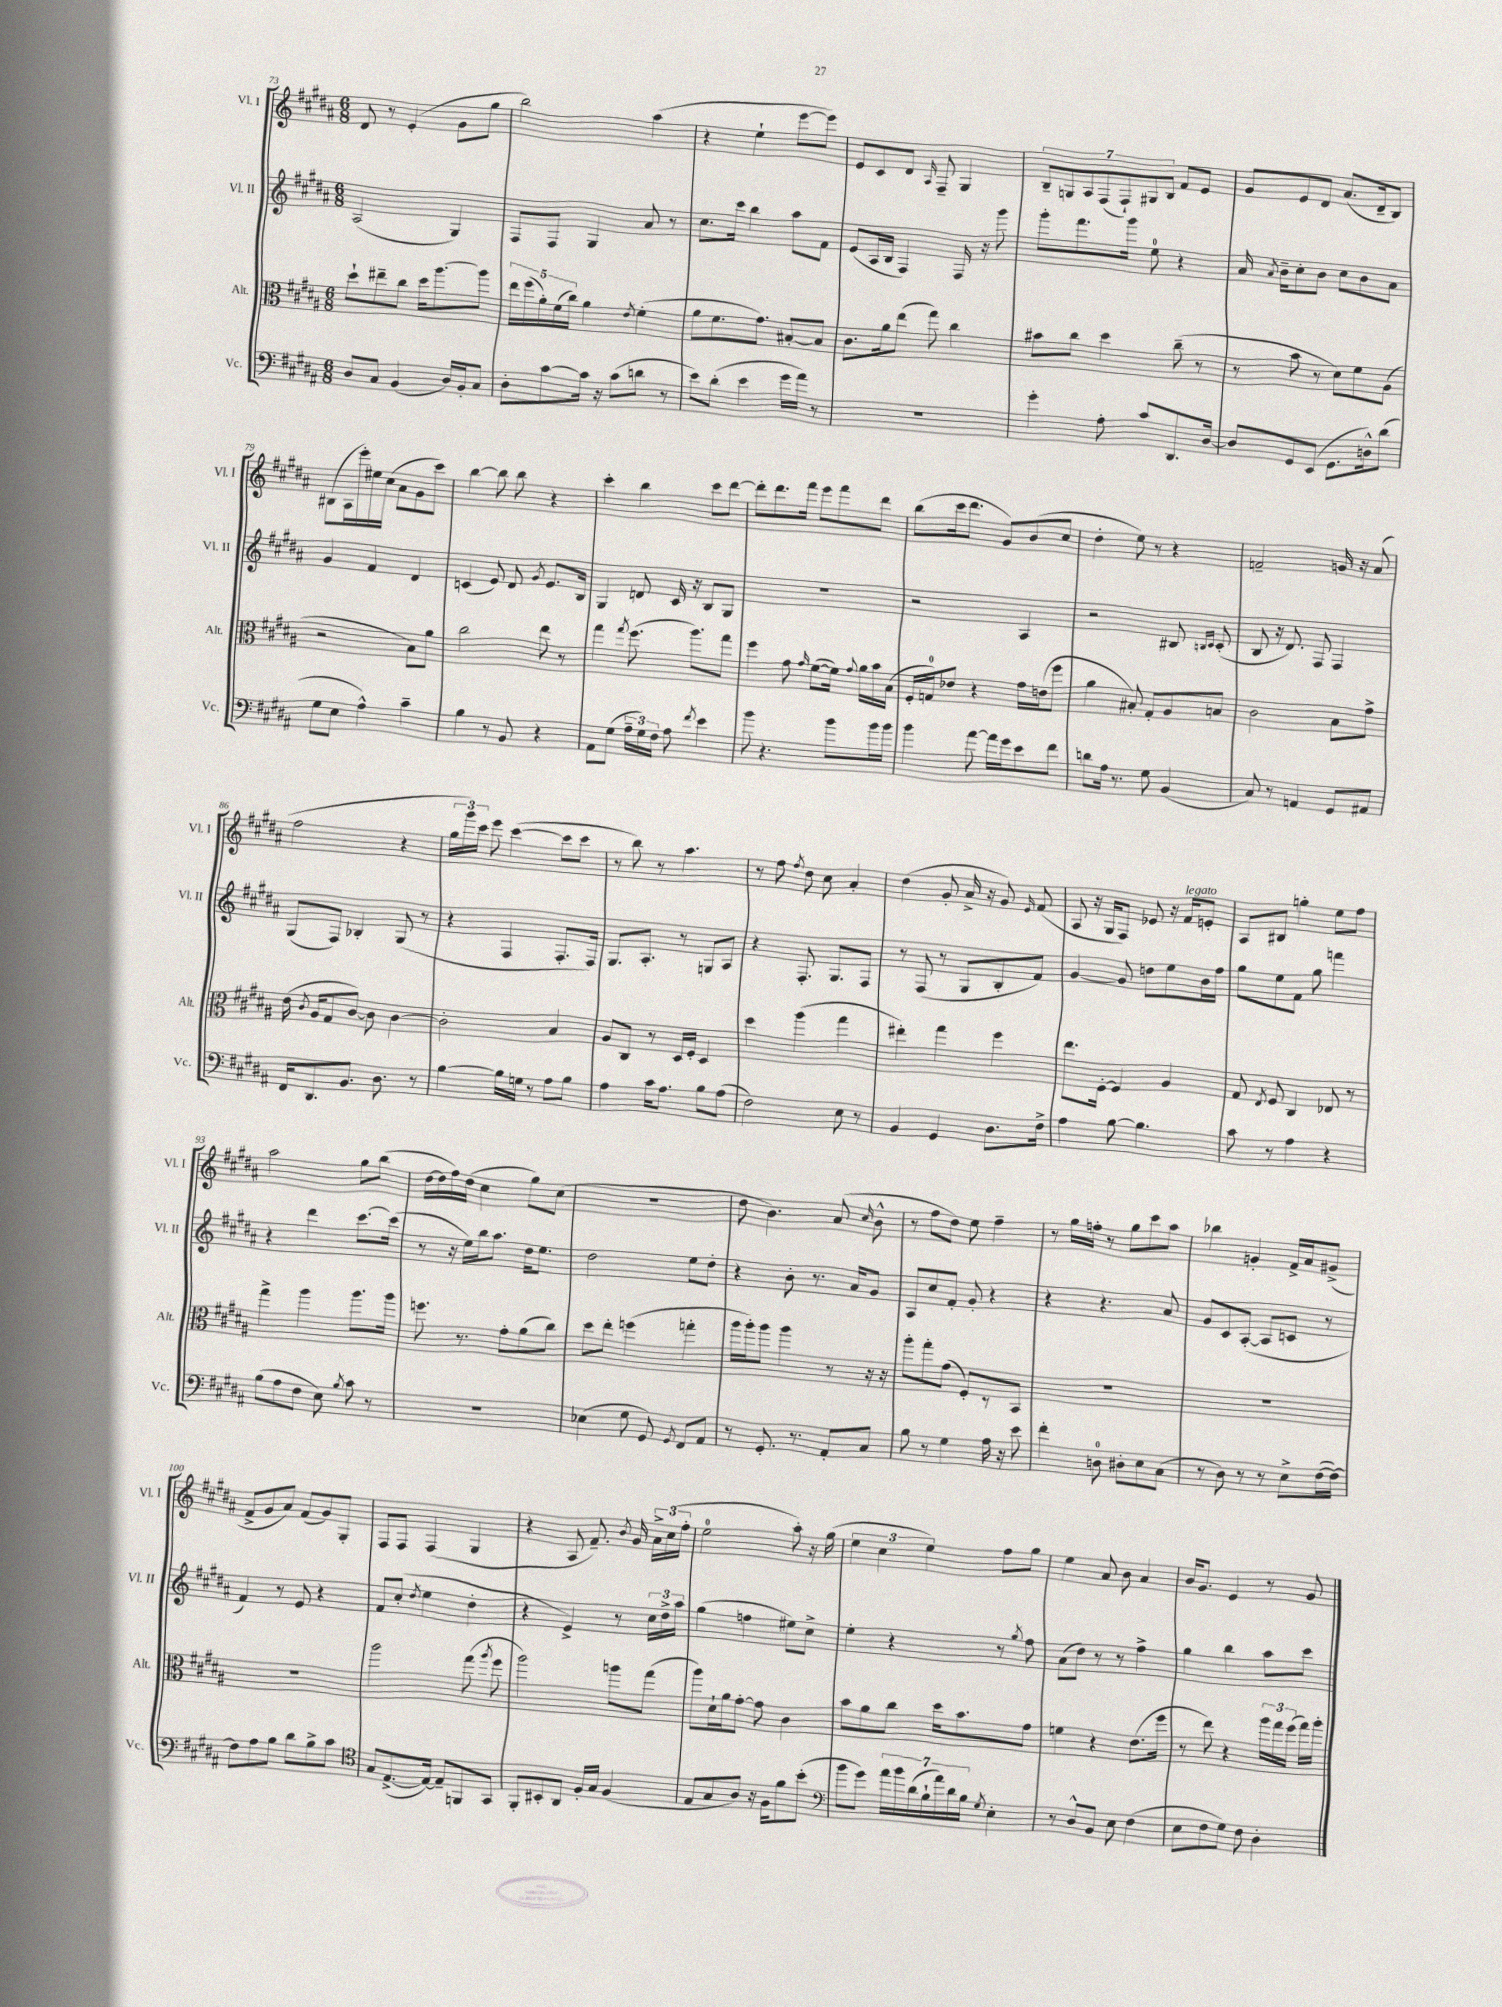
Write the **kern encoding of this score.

**kern	**kern	**kern	**kern
*staff4	*staff3	*staff2	*staff1
*clefF4	*clefC3	*clefG2	*clefG2
*k[f#c#g#d#a#]	*k[f#c#g#d#a#]	*k[f#c#g#d#a#]	*k[f#c#g#d#a#]
*M6/8	*M6/8	*M6/8	*M6/8
8D#	8dd#`	(2A#	8d#
8C#	8ee#~	.	8r
(4BB	8cc#	.	(4e'
.	16dd#	.	.
.	[8.aa#	.	.
16D#)	.	4G#)	8g#
16BB'	.	.	.
8C#	8aa#]	.	8gg#
=	=	=	=
8D#'	20ee	8F#	2bb)
.	(20ff#	.	.
.	20a#')	.	.
[8c#	.	8F#	.
.	(20f#	.	.
.	20cc#)	.	.
16c#]	4a#	4G#	.
16r	.	.	.
(8c#	.	.	.
.	8qe	.	.
8d	(4f#'	8a#	(4aa#
8r	.	8r	.
=	=	=	=
8e)	8a#	8.cc#	4r
(8d#'	8.f#	.	.
.	.	16ccc#	.
4e	.	4bb	4ee`
.	8.g#)	.	.
16g#	[8B#'	8aa#	[8eee
16a#)	.	.	.
8r	8B#]	8f#	8eee])
=	=	=	=
2.r	8.c#	(8e	8e
.	.	16A#	8c#
.	16a#	16B	.
.	(8ee	4F#)	8d#
.	.	.	16qqA#
.	8gg#)	.	8F#~
.	4cc#	16F#	4G#
.	.	16r	.
.	.	8ggg#	.
=	=	=	=
4g#'	8b#	8ggg#'	14B~
.	.	.	14G
.	8cc#	8.fff#	.
.	.	.	14A#
.	.	.	(14F#
8A#'	4dd#	.	.
.	.	.	14F#`)
.	.	16ggg#	.
.	.	.	14G#
8c#	.	8ee	.
.	.	.	14B
8.DD#	(8cc#~	4r	8f#
.	8r	.	8e
[16D#	.	.	.
=	=	=	=
8D#]	8r	16a#	8g#
.	.	8qa#	.
.	.	16b~	.
8GG#	8b	8cc#'	8e
(8EE	8r	8b	8d#
8.GG#	8d#)	8cc#	(8.a#
.	8f#	8b	.
16D^^)	.	.	16d#~
(8d#	(8A#	8a#	8B)
=	=	=	=
8G#	2r	4g#	(8B#
8E	.	.	16A#
.	.	.	16eee')
4A#^^)	.	4f#	16ee#
.	.	.	(16cc#
.	.	.	8a#
4c#~	8B)	4d#	8g#
.	8a#	.	8ccc#)
=	=	=	=
4B	2cc#	(4c	[4bb
8r	.	8e)	8bb]
8BB	.	8d#	8bb
.	.	8qg#	.
4r	8ee	8.e	4r
.	8r	.	.
.	.	16B	.
=	=	=	=
8AA#	4gg#	4G#	4ccc#'
(8G#	.	.	.
.	8qgg#	.	.
24A#~	(8.ff#	8d	4bb
24G#)	.	.	.
24F#	.	.	.
8A#	.	16c#	.
.	8.aa#)	16r	.
8qf#	.	.	.
4e	.	8B	8ccc#
.	8gg#	8G#	[8ddd#
=	=	=	=
8b	4ff#	2.r	8ddd#']
4.r	.	.	8.ddd#
.	8g#	.	.
.	.	.	16fff#
.	16qqg#	.	.
.	([8f#	.	8eee
8b	16f#])	.	8fff#
.	8qqg#	.	.
.	16a#	.	.
16b	16b	.	8ddd#
16b	(16B	.	.
=	=	=	=
4b	16F#'	2r	(8bb
.	16G)	.	.
.	8e-	.	16ccc#
.	.	.	8.ddd#
[8a#	4r	.	.
16a#]	.	.	8g#)
16g#	.	.	.
8e	16g#	4A#	(8b
.	(16e	.	.
8f#	8ff#	.	8cc#
=	=	=	=
8d	4a#	2r	4dd#'
16A#	.	.	.
8.r	.	.	.
.	8B#')	.	8ee)
8G#	8G#'	.	8r
(4BB	8A#	8B#	4r
.	.	16qqB	.
.	.	16qqc#	.
.	8B	(8c#'	.
=	=	=	=
8C#)	2c#	8B	2f~
8r	.	16r	.
.	.	8.d#)	.
4AA	.	.	.
.	.	8F#	.
8GG#	8B	4F#	16g
.	.	.	16r
8AA#	8g#^	.	(8a#
=	=	=	=
16FF#	(16e	(8G#	2ff#
.	8qc#	.	.
8.DD#	16A#	.	.
.	8G#	8F#)	.
8.BB	[8c#)	4B-'	.
.	8c#]	.	.
8.D#	.	.	.
.	[4c#	(8G#	4r
8r	.	8r	.
=	=	=	=
[4B	2c#']	4r	24gg#
.	.	.	24ggg#)
.	.	.	24ccc#
.	.	.	8eee
16B]	.	4F#	([4ccc#
16G	.	.	.
8r	.	.	.
8A#	4B	8.F#'	8ccc#]
8B	.	.	8ccc#
.	.	16F#)	.
=	=	=	=
4A#	8A#	8.G#	8r
.	8C#	.	8bb)
.	.	8.A#'	.
16c#	8r	.	8r
8.A#	.	.	.
.	16D#	8r	4.aa#
.	16F#'	.	.
8B	4D#	8G	.
(8A#	.	8A#	.
=	=	=	=
2F#)	4dd#	4r	8r
.	.	.	8ff#
.	.	.	8qff#
.	(4aa#	8.F#'	8dd#
.	.	.	8cc#
.	.	8.G#	.
8E	4gg#	.	4a#'
8r	.	8F#	.
=	=	=	=
4BB	4ee#')	8r	(4dd#
.	.	(8F#	.
4GG#	4gg#	8r	8g#'
.	.	8G#	16a#^
.	.	.	16r
8.D#	4ff#	8B'	8g#)
.	.	.	16qqe
.	.	8f#)	(8f#
16F#^	.	.	.
=	=	=	=
4A#	8.ee	[4g#	8A#
.	.	.	16r
.	[16F#'	.	16G#
[8B	4F#]	8g#]	8F#)
4.B]	.	8dd	8e-
.	4A#	8ee	16r
.	.	.	16f#
.	.	16b	8e'
.	.	16ff#	.
=	=	=	=
8c#	8G#	8gg#	8A#
.	8qE	.	.
8r	8F#	8ee	8B#
4A#	4C#	8f#	4gg'
.	.	8gg#	.
4r	8E-	4fff	8ee
.	8r	.	8ff#
=	=	=	=
(8B	4gg#^	4r	2aa#
8A#	.	.	.
8F#	4aa#	4ddd#	.
8E)	.	.	.
8qB	.	.	.
8c#	8.aa#	[8.ccc#	8gg#
8r	.	.	(8bb
.	16aa#	(16ccc#]	.
=	=	=	=
2.r	8.ff	8r	[16dd#
.	.	.	16dd#]
.	.	16r	16ff#)
.	8.r	16ee)	(16dd#
.	.	16bb	4cc#
.	.	8.aa#	.
.	8g#'	.	.
.	(8a#	16dd#	8gg#)
.	.	8.ee	.
.	8cc#)	.	(8cc#
=	=	=	=
(4E-	8dd#	2dd#	2.r
.	8ee'	.	.
8G#	(4ff	.	.
8GG#)	.	.	.
8qGG#	.	.	.
8FF#	4gg'	8ee	.
8AA#	.	8dd#'	.
=	=	=	=
8r	16aa#	4r	8dd#
.	16aa#')	.	.
8.GG#'	8aa#	.	4.b)
.	4aa#	8b'	.
8.r	.	.	.
.	.	8.r	.
8AA#'	8r	.	(8a#
.	.	16a#	.
.	.	.	16qqcc#
8C#	16r	8g#	8b^^
.	16r	.	.
=	=	=	=
8B	8aa#'	8A#	8r
8r	8gg#'	8cc#	8ff#
4G#	(8g#	8f#'	8dd#)
.	8F#')	8g#'	8ee
16A#	8r	4r	4ff#~
16r	.	.	.
8e	8BB	.	.
=	=	=	=
4f#'	2.r	4r	8r
.	.	.	16gg#
.	.	.	16ff'
8D	.	4.r	8r
8D#'	.	.	8gg#
8E	.	.	8ccc#
(8C#	.	8a#	8aa#
=	=	=	=
8r	2.r	8g#	4bb-
8D#)	.	8c#	.
8r	.	([8A#'	4g'
8r	.	8A#]	.
8E^	.	8c	16f#^
.	.	.	16a#
([16F#	.	8r	(8g#^
16F#_)	.	.	.
=	=	=	=
8F#]	2.r	4f#)	8f#^
8A#	.	.	8g#
8B	.	8r	8a#)
8d#	.	8e	(8f#
8B^	.	4r	8g#)
8c#	.	.	8G#'
=	=	=	=
*clefC4	*	*	*
8G#	2aa#	8f#	8F#
([8.E^	.	(8cc#'	8F#
.	.	8qdd#	.
.	.	4ee	(4F#
16E_)	.	.	.
8E~]	.	.	.
8FF	(8gg#	4dd#'	4G#
.	8qaa#	.	.
8GG#	8ff#	.	.
=	=	=	=
8FF#'	2aa#)	4r	4r
8BB#'	.	.	.
8AA#	.	4e^)	8A#
16F#'	.	.	8.f#~)
16G#	.	.	.
(4F#	8aa	8r	.
.	.	.	8qb
.	.	.	16g#
.	(8gg#	24cc#	24a#^
.	.	24dd#^	(24cc#
.	.	24aa#	24ff#'
=	=	=	=
8E	8aa#)	(4gg#	2ee
8G#	16d#`	.	.
.	16a#	.	.
8A#)	[8g#'	4ff	.
16r	8g#]	.	.
16F#	.	.	.
8f#	4c#	8ee#)	8aa#')
(8b'	.	8cc#^	16r
.	.	.	(16gg#
=	=	=	=
*clefF4	*	*	*
8b	8b	4ee'	6ee
8g#)	8a#	.	.
.	.	.	6cc#
28a#	8cc#	4r	.
28b	.	.	.
(28d#	.	.	.
.	.	.	6ee)
28B`	.	.	.
.	16dd#	.	.
28a#)	.	.	.
28d#	.	.	.
.	8.b	.	.
28B	.	.	.
8qG#	.	.	.
4E'	.	8r	8ff#
.	.	8qgg#	.
.	8g#	8ff#	8gg#
=	=	=	=
8r	4f	(8a#	4ee
8D#^^	.	8dd#)	.
8BB	4r	8r	8a#
8E	.	8r	8b
(4F#	(8.e	4ff#^	4a#
.	16ff#	.	.
=	=	=	=
8E	8r	4gg#	16b
.	.	.	8.g#
8F#	8ee)	.	.
8G#)	4r	4bb	4e
8F#	.	.	.
4D#'	24aa#	8aa#	8r
.	24gg#	.	.
.	(24ff#	.	.
.	16gg#)	8ccc#	8g#
.	16aa#'	.	.
==	==	==	==
*-	*-	*-	*-
